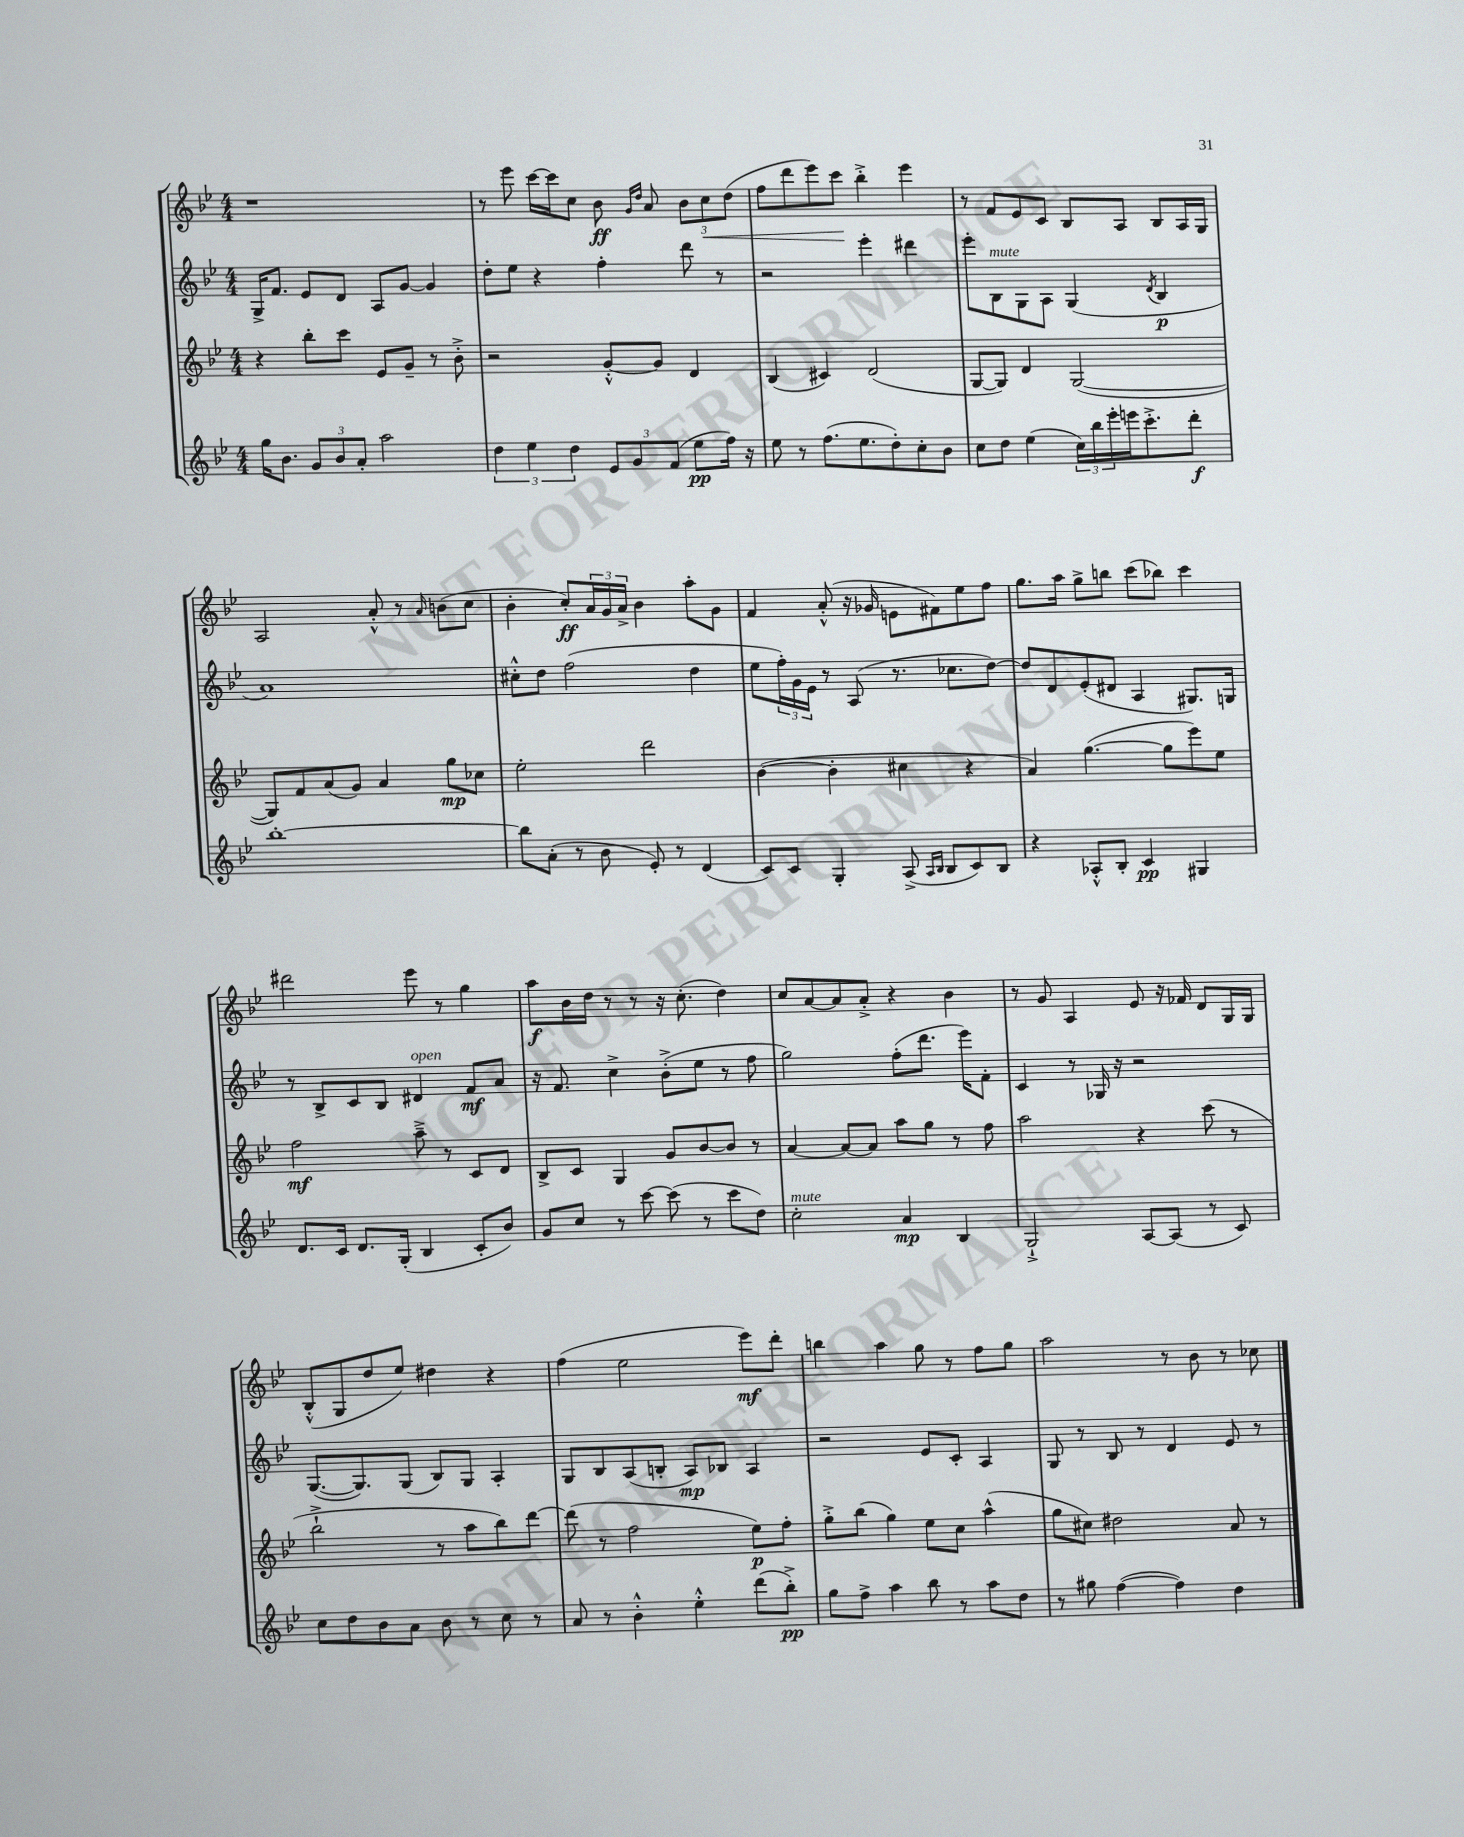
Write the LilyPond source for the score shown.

<<
\new StaffGroup <<
\new Staff = "s0" {
    \clef treble \key bes \major \numericTimeSignature \time 4/4
    r1 |
    r8 ees'''8 c'''16~ c'''16 c''8 bes'8\ff \grace { g'16 d''16 } a'8 \tuplet 3/2 { bes'8 c''8\< d''8( } |
    f''8 d'''8 ees'''8) c'''8\! bes''4-.-> ees'''4 |
    r8 f'8 ees'8 c'8 bes8 a8 bes8 a16 g16 |
    a2 a'8-.-^ r8 \grace { a'16 } b'8( c''8 |
    bes'4-. c''8-.\ff) \tuplet 3/2 { a'16 g'16 a'16-> } bes'4 a''8-. g'8 |
    f'4 a'8-.-^( r16 ges'16 e'8 fis'8) ees''8 f''8 |
    g''8. a''16 g''8-> b''8 c'''8( bes''8) c'''4 |
    dis'''2 ees'''8 r8 g''4 |
    a''8\f bes'16 d''16 r8 r8 r16 c''8.-.( d''4) |
    c''8 a'8~ a'8 a'8-.-> r4 bes'4 |
    r8 g'8 a4 ees'8 r16 fes'16 d'8 g16 g16 |
    bes8-.-^( g8 d''8 ees''8) dis''4 r4 |
    f''4( ees''2 ees'''8\mf) d'''8-. |
    b''4 a''4 g''8 r8 f''8 g''8 |
    a''2 r8 bes'8 r8 ces''8 \bar "|." |
}
\new Staff = "s1" {
    \clef treble \key bes \major \numericTimeSignature \time 4/4
    g16-> f'8. ees'8 d'8 a8 g'8~ g'4 |
    d''8-. ees''8 r4 f''4-. d'''8 r8 |
    r2 ees'''4-. dis'''4 |
    ees'''8-. bes8^\markup { \italic "mute" } g8 a8 g4( \acciaccatura { d'8 } bes4\p |
    a'1) |
    cis''8-.-^ d''8 f''2( d''4 |
    ees''8 \tuplet 3/2 { f''16-.) g'16 ees'16 } r8 a8( r8. ces''8. d''8~) |
    d''8 d'8 ees'8-.( dis'8 a4 gis8.) g16 |
    r8 bes8-> c'8 bes8 dis'4^\markup { \italic "open" } f'8\mf a'8 |
    r16 f'8. c''4-> bes'8-.->( ees''8 r8 f''8 |
    g''2) f''8-.( d'''8. ees'''16) f'8-. |
    c'4 r8 ges16 r16 r2 |
    g8.~( g8.) g8( bes8) g8 a4-. |
    g8 bes8 a8( b8-. a8\mp) bes8 a4 |
    r2 ees'8 c'8-. a4 |
    g8 r8 bes8 r8 d'4 ees'8 r8 \bar "|." |
}
\new Staff = "s2" {
    \clef treble \key bes \major \numericTimeSignature \time 4/4
    r4 bes''8-. c'''8 ees'8 g'8-- r8 bes'8-.-> |
    r2 g'8~-.-^ g'8 d'4 |
    bes4( cis'4) d'2( |
    g8~ g8) d'4 g2~( |
    g8) f'8 a'8( g'8) a'4 g''8\mp ces''8 |
    ees''2-. d'''2 |
    bes'4~( bes'4-. cis''4 r4 |
    a'4) g''4.~( g''8 ees'''8) ees''8 |
    f''2\mf a''8---> r8 c'8 d'8 |
    bes8-> c'8 g4 g'8 bes'8~ bes'8 r8 |
    a'4~ a'8~ a'8 a''8 g''8 r8 f''8 |
    a''2 r4 c'''8( r8 |
    bes''2-!-> r8 a''8 bes''8) d'''8~ |
    d'''8( r8 f''2 ees''8\p) f''8-. |
    g''8-.-> bes''8( g''4) ees''8 c''8 a''4-^( |
    g''8 cis''8) dis''2 a'8 r8 \bar "|." |
}
\new Staff = "s3" {
    \clef treble \key bes \major \numericTimeSignature \time 4/4
    g''16 bes'8. \tuplet 3/2 { g'8 bes'8 a'8-. } a''2 |
    \tuplet 3/2 { d''4 ees''4 d''4 } \tuplet 3/2 { ees'8 g'8 f'8( } ees''8\pp f''16) r16 |
    ees''8 r8 f''8.( ees''8. d''8-.) c''8-. bes'8 |
    c''8 d''8 ees''4( \tuplet 3/2 { c''16) bes''16 ees'''16-. } e'''16 c'''8.-.-> d'''8-.\f |
    bes''1~-. |
    bes''8 a'8-.( r8 bes'8 ees'8-.) r8 d'4( |
    c'8) c'8 g4-. a8->( \grace { a16 bes16 } bes8 c'8) bes8 |
    r4 aes8-.-^ bes8-. c'4\pp gis4 |
    d'8. c'16 d'8. g16-.( bes4 c'8-. bes'8) |
    g'8 c''8 r8 c'''8~ c'''8( r8 c'''8 d''8) |
    c''2-.^\markup { \italic "mute" } a'4\mp bes4 |
    g2-!-> a8~ a8( r8 c'8) |
    c''8 d''8 bes'8 a'8 bes'8 r8 c''8 r8 |
    a'8 r8 bes'4-.-^ ees''4-.-^ d'''8( bes''8-.->\pp) |
    g''8 f''8-> a''4 bes''8 r8 a''8 d''8 |
    r8 gis''8 f''4~( f''4) d''4 \bar "|." |
}
>>
>>
\layout { \context { \Score \remove "Bar_number_engraver" } }
